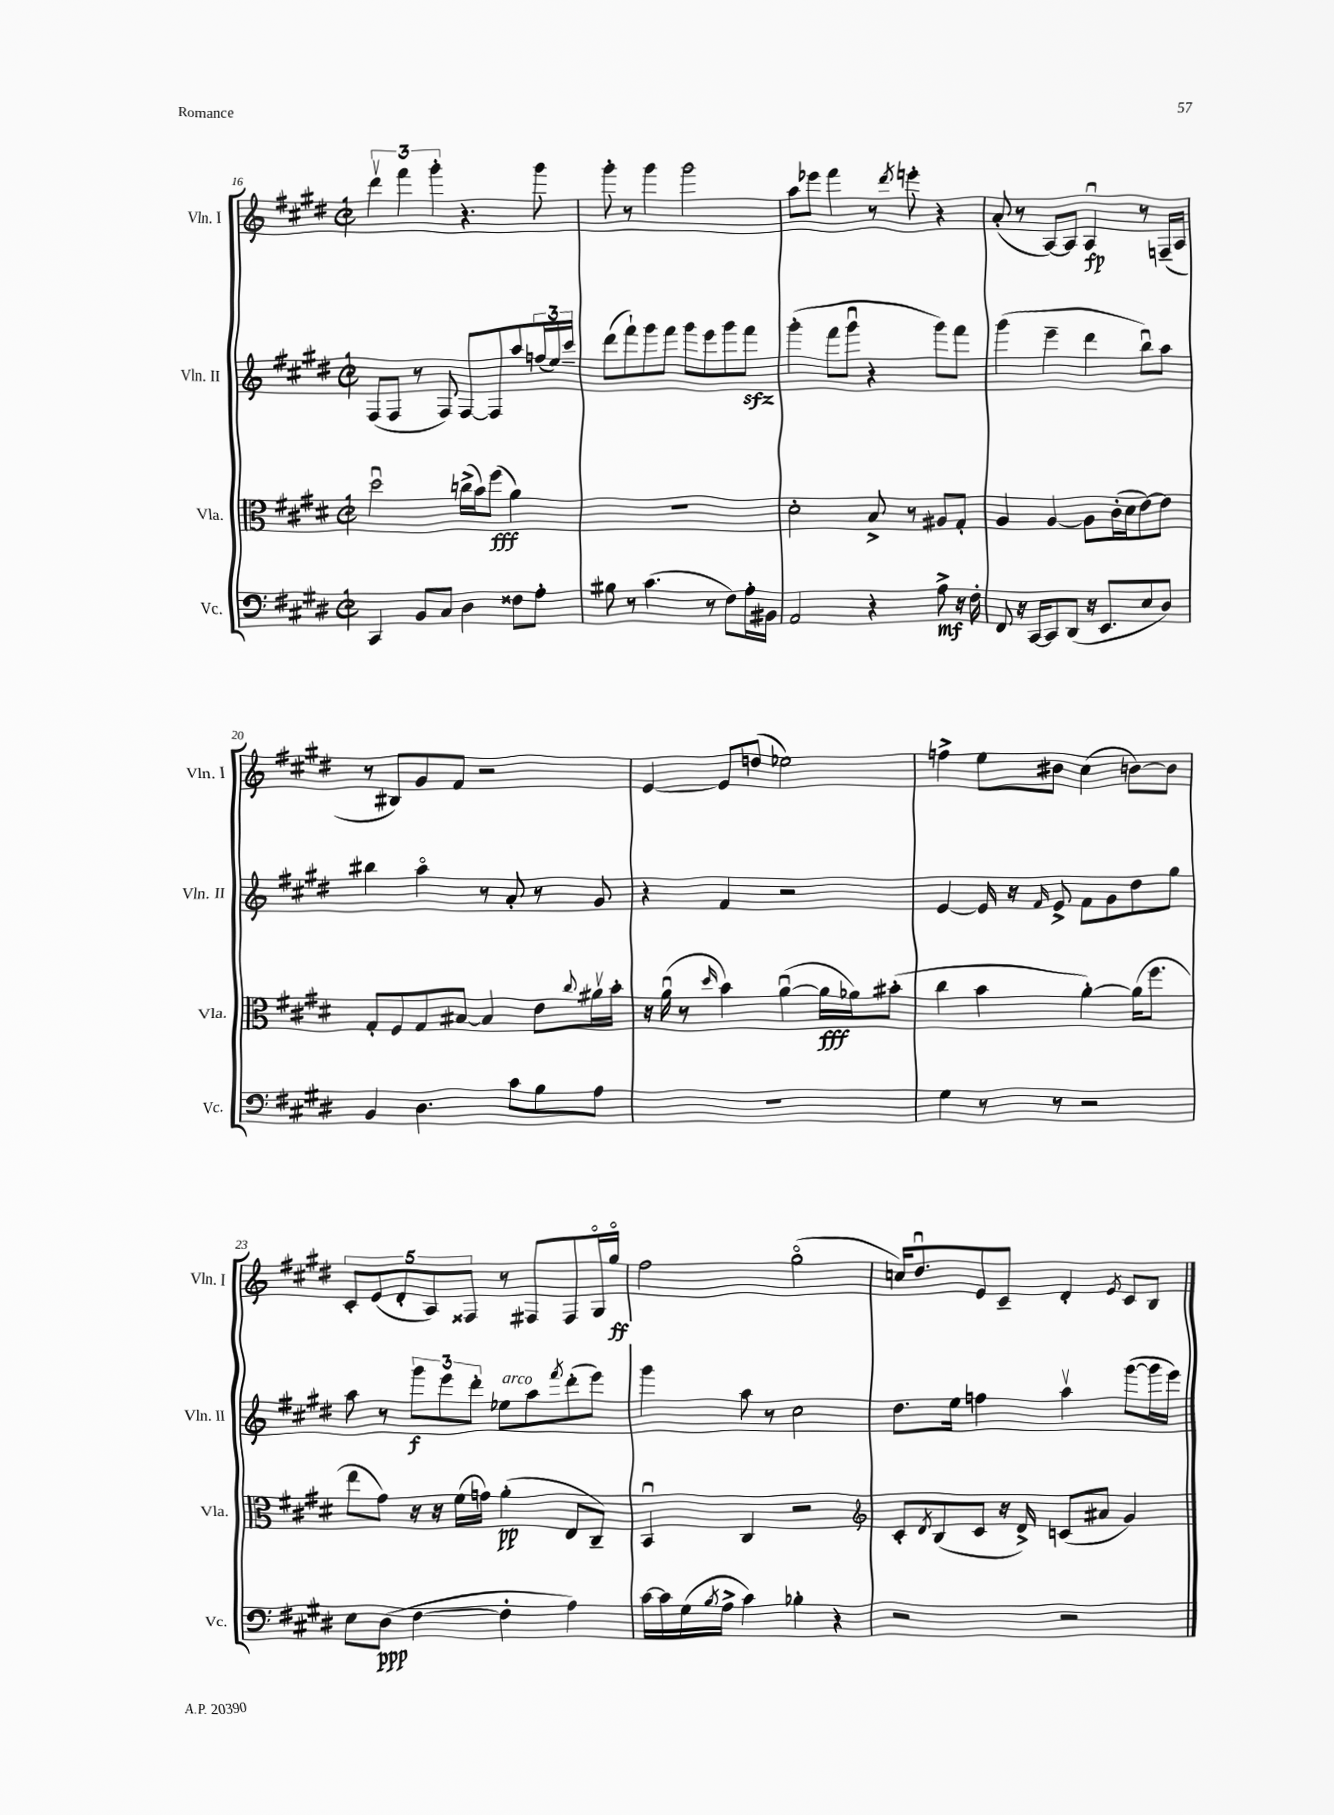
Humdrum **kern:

**kern	**kern	**kern	**kern
*staff4	*staff3	*staff2	*staff1
*clefF4	*clefC3	*clefG2	*clefG2
*k[f#c#g#d#]	*k[f#c#g#d#]	*k[f#c#g#d#]	*k[f#c#g#d#]
*M2/2	*M2/2	*M2/2	*M2/2
*met(c|)	*met(c|)	*met(c|)	*met(c|)
4CC#	2dd#u	(8F#	6ddd#v
.	.	8F#	.
.	.	.	6fff#
8BB	.	8r	.
.	.	.	6ggg#'
8C#	.	8F#)	.
4D#	(16cc^	[8F#	4.r
.	16b)	.	.
.	(8ff#	8F#]	.
8F##	4a)	8aa	.
8A'	.	(24ff	8ggg#
.	.	24ee)	.
.	.	24ccc#~	.
=	=	=	=
8B#	1r	(8ddd#	8ggg#'
8r	.	8fff#`)	8r
(4.c#	.	8ggg#	4ggg#
.	.	8fff#	.
.	.	8ggg#	2ggg#
8r	.	8eee	.
8F#)	.	8ggg#	.
16A'	.	8fff#	.
16BB#	.	.	.
=	=	=	=
2AA	2d#'	(4ggg#'	8aa
.	.	.	8eee-
.	.	8fff#	4fff#
.	.	8ggg#u	.
4r	8B^	4r	8r
.	.	.	8qddd#
.	8r	.	8eee'
8A^	8A#	8ggg#)	4r
16r	8G#'	8fff#	.
16F#'	.	.	.
=	=	=	=
8FF#	4A	(4ggg#	(8a'
16r	.	.	8r
[16CC#	.	.	.
8CC#]	[4A	4eee~	[8A)
(8DD#	.	.	8A]
16r	8A]	4ddd#	4Au
8.EE	.	.	.
.	(16c#'	.	.
.	16d#	.	.
8E	[8e)	8bbu)	8r
8D#)	8e]	8aa	(16F~
.	.	.	16A
=	=	=	=
4BB	8G#'	4bb#	8r
.	8F#	.	8B#)
4.D#	8G#	4aao	8g#
.	[8B#	.	8f#
.	4B#]	8r	2r
8c#	.	8a'	.
8B	8e	8r	.
.	8qqcc#	.	.
8A	16a#v	8g#	.
.	16b'	.	.
=	=	=	=
1r	16r	4r	[4e
.	(16au	.	.
.	8r	.	.
.	16qqdd#	.	.
.	4b)	4f#	8e]
.	.	.	(8dd
.	([4au	2r	2ee-)
.	16a]	.	.
.	16a-)	.	.
.	(8b#'	.	.
=	=	=	=
4G#	4cc#	[4e	4ff^
8r	4b	16e]	8ee
.	.	16r	.
.	.	16qqf#	.
8r	.	8e^	8b#
2r	[4a')	8f#	(4cc#
.	.	8g#	.
.	(16a]	8dd#	[8b)
.	8.ff#	.	.
.	.	8gg#	8b]
=	=	=	=
8E	8ee	8aa	10c#'
.	.	.	(10e
(8D#	8g#)	8r	.
.	.	.	10d#'
[4F#	16r	12ggg#	.
.	.	.	10A)
.	16r	.	.
.	.	12eee	.
.	(16f#	.	.
.	.	.	10F##
.	.	12ddd#'	.
.	16g)	.	.
4F#']	(4a'	8ee-	8r
.	.	8aa	8F#
.	.	8qfff#	.
4A)	8E	(8ddd#'	8F#
.	8C#~)	8eee)	16G#o
.	.	.	16gg#o
=	=	=	=
[16c#	4BBu	4ggg#	2ff#
16c#]	.	.	.
(16G#	.	.	.
8qB	.	.	.
16A^	.	.	.
4c#)	4C#	8aa	.
.	.	8r	.
4B-'	2r	2cc#	(2gg#o
4r	.	.	.
=	=	=	=
*	*clefG2	*	*
2r	8c#'	8.dd#	16cc)
.	.	.	8.dd#u
.	8qd#	.	.
.	(8B	.	.
.	.	16ee	.
.	8c#	4ff	8e
.	16r	.	8c#~
.	16d#^)	.	.
2r	(8c	4aav	4d#'
.	8a#	.	.
.	.	.	8qe
.	4g#)	([8ggg#	8c#
.	.	16ggg#]	8B
.	.	16eee)	.
==	==	==	==
*-	*-	*-	*-
